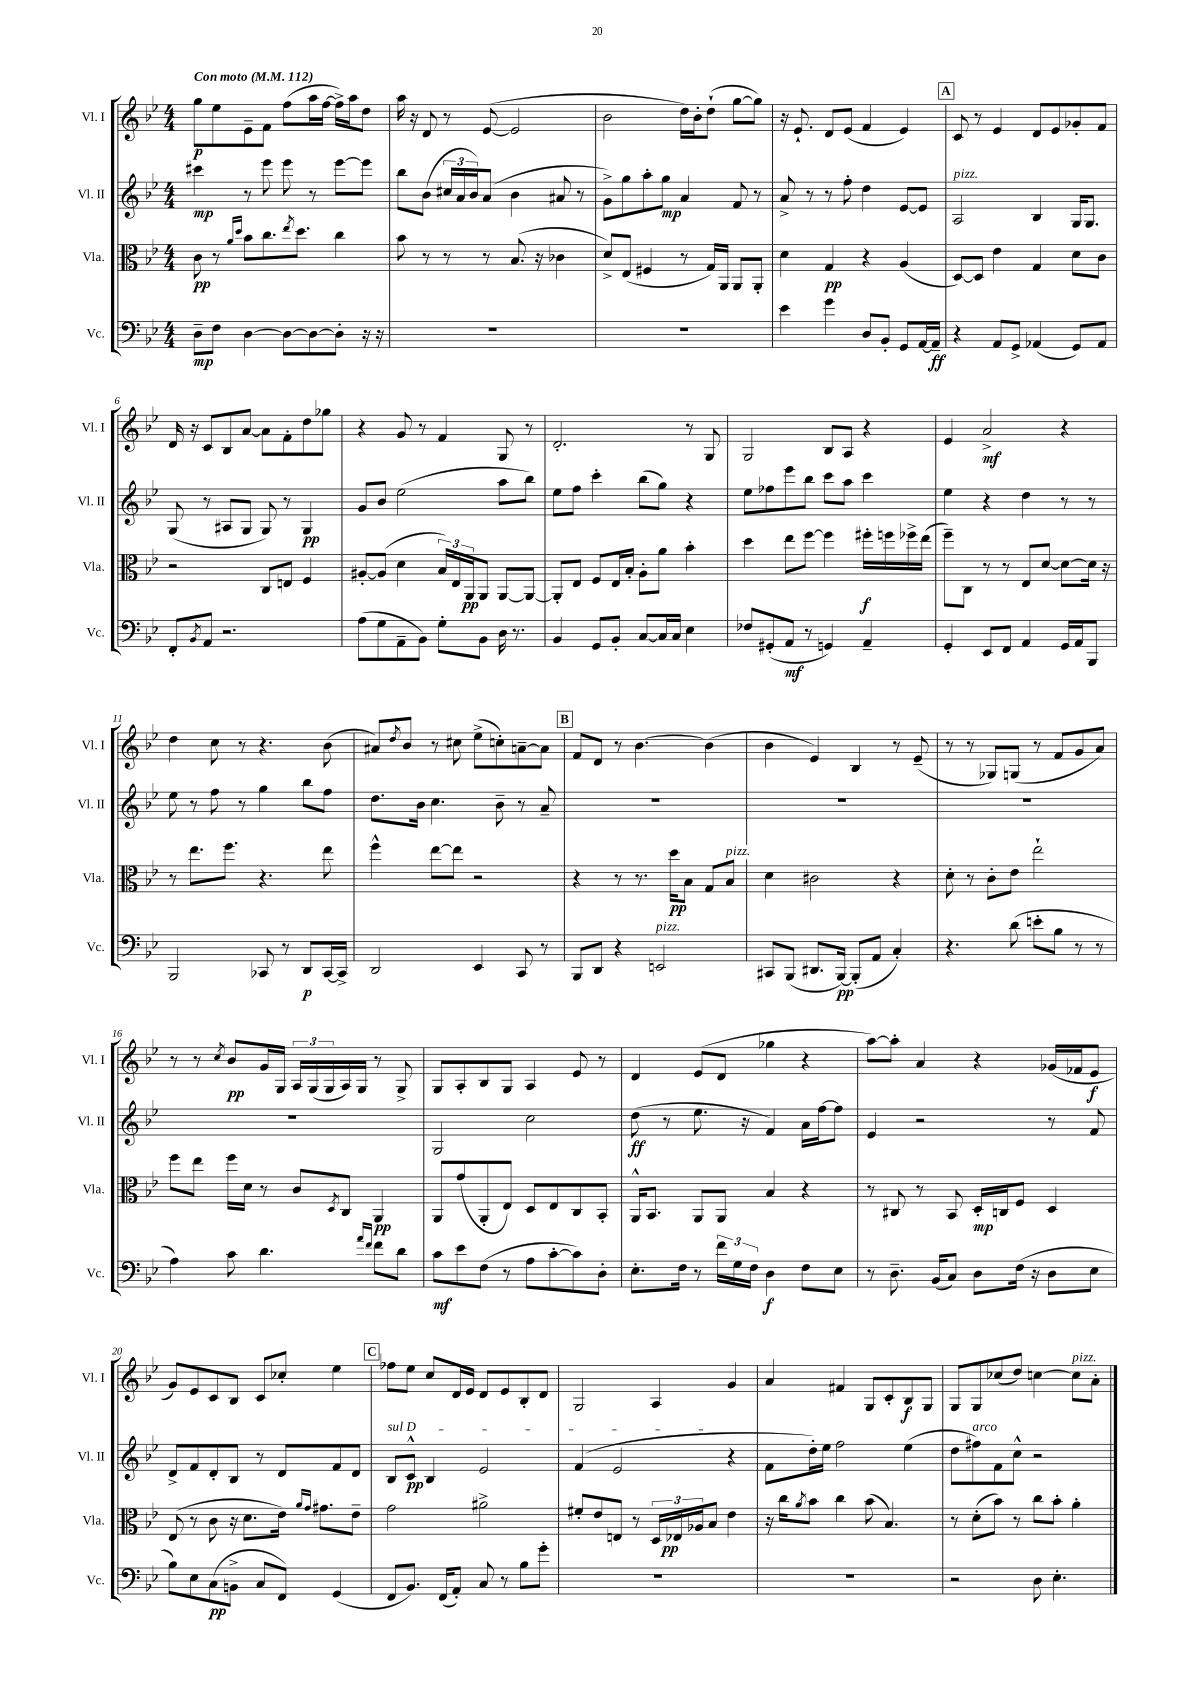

**kern	**kern	**kern	**kern
*staff4	*staff3	*staff2	*staff1
*clefF4	*clefC3	*clefG2	*clefG2
*k[b-e-]	*k[b-e-]	*k[b-e-]	*k[b-e-]
*M4/4	*M4/4	*M4/4	*M4/4
*MM112	*MM112	*MM112	*MM112
8D~	8c	4ccc#	8gg
8F	8r	.	8ee-
.	16qqa	.	.
.	16qqdd	.	.
[4D	8b-	8r	8e-~
.	8.cc	8eee-	8f
8D_	.	8eee-	(8ff
.	8qee-	.	.
.	8.dd	.	.
8D_	.	8r	16aa
.	.	.	[16ff
8D']	4cc	[8eee-	16ff^])
.	.	.	16aa
16r	.	8eee-]	8dd
16r	.	.	.
=	=	=	=
1r	8b-	8bb-	16aa
.	.	.	16r
.	8r	(8b-	8d
.	8r	24cc#	8r
.	.	24a	.
.	.	24b-)	.
.	8r	(8a	([8e-
.	(8.B-	4b-	2e-]
.	16r	.	.
.	4c-	8a#	.
.	.	8r	.
=	=	=	=
1r	8d^)	8g^)	2b-
.	(8E-	8gg	.
.	4F#	8aa'	.
.	.	8gg	.
.	8r	4a	16dd)
.	.	.	16b-'
.	16G)	.	(8dd`
.	16AA	.	.
.	8AA	8f	[8gg
.	8AA'	8r	8gg])
=	=	=	=
4e-	4d	8a^	16r
.	.	.	8.e-`
.	.	8r	.
4g	4G	8r	8d
.	.	8ff'	(8e-
8D	4r	4dd	4f
8BB-'	.	.	.
8GG	(4A	[8e-	4e-)
[16AA	.	8e-]	.
16AA~]	.	.	.
=	=	=	=
4r	[8D)	2A	8c
.	8D]	.	8r
8AA	4e-	.	4e-
8GG^	.	.	.
(4AA-	4G	4B-	8d
.	.	.	8e-
8GG)	8d	16G	8g-'
.	.	8.G	.
8AA-	8c	.	8f
=	=	=	=
8FF'	2r	(8G	16d
.	.	.	16r
8qBB-	.	.	.
8AA	.	8r	8c
2.r	.	8A#	8B-
.	.	8G	[8a
.	8C	8G)	8a]
.	8E	8r	8f'
.	4F	4G	8dd
.	.	.	8gg-
=	=	=	=
(8A	[8A#'	8g	4r
8G	(8A#]	8b-	.
8AA~	4d	(2ee-	8g
8BB-)	.	.	8r
8G'	24B-)	.	4f
.	24E-	.	.
.	24AA	.	.
8BB-	8AA	.	.
16D	[8AA	8aa	8G
8.r	.	.	.
.	8AA_	8bb-)	8r
=	=	=	=
4BB-	8AA']	8ee-	2.d'
.	8E-	8ff	.
8GG	8F	4ccc'	.
8BB-'	16E-	.	.
.	16B-'	.	.
[8C	8A'	(8bb-	.
16C]	8a	8gg)	.
16C	.	.	.
4E-	4b-'	4r	8r
.	.	.	8G
=	=	=	=
8F-	4dd	8ee-	2G
(8GG#'	.	8ff-	.
8AA	8ee-	8eee-	.
8r	[8ff	8bb-	.
4GG)	4ff]	8ccc	8B-
.	.	8aa	8A
4AA~	16ff#'	4ccc	4r
.	16ff	.	.
.	16ff-^	.	.
.	(16ee-	.	.
=	=	=	=
4GG'	8ff~)	4ee-	4e-
.	8C	.	.
8EE-	8r	4r	2a^
8FF	8r	.	.
4AA	8E-	4dd	.
.	[8d	.	.
16GG	8d_	8r	4r
16AA	.	.	.
8BBB-	16d]	8r	.
.	16r	.	.
=	=	=	=
2BBB-	8r	8ee-	4dd
.	8.ee-	8r	.
.	.	8ff	8cc
.	8.ff	.	.
.	.	8r	8r
8CC-	4.r	4gg	4.r
8r	.	.	.
8DD	.	8bb-	.
[16CC-	8ee-	8ff	(8b-
16CC-^]	.	.	.
=	=	=	=
2DD	4ff^^	8.dd	8a#)
.	.	.	8qdd
.	.	.	8b-
.	.	16b-	.
.	[8ee-	4.cc	8r
.	8ee-]	.	8cc#
4EE-	2r	.	(8ee-^
.	.	8b-~	8cc')
8CC	.	8r	[8a~
8r	.	8a~	8a]
=	=	=	=
8BBB-	4r	1r	8f
8DD	.	.	8d
4r	8r	.	8r
.	8.r	.	[4.b-
2EE	.	.	.
.	16dd	.	.
.	8B-	.	.
.	8G	.	(4b-]
.	8B-	.	.
=	=	=	=
8CC#	4d	1r	4b-
(8BBB-	.	.	.
8.DD#	2c#	.	4e-)
[16BBB-)	.	.	.
(8BBB-']	.	.	4B-
8AA	.	.	.
4C')	4r	.	8r
.	.	.	(8e-~
=	=	=	=
4.r	8d'	1r	8r
.	8r	.	8r
.	8c'	.	8G-)
(8d	8e-	.	(8G
8e'	2ee-`	.	8r
8B-	.	.	8f
8r	.	.	8g
8r	.	.	8a)
=	=	=	=
4A)	8ff	1r	8r
.	8ee-	.	8r
.	.	.	8qcc
8c	16ff	.	8b-
.	16d	.	.
4.d	8r	.	16g
.	.	.	16G
.	8c	.	24A
.	.	.	(24G
.	.	.	24G
.	8qD	.	.
.	8C	.	16A)
.	.	.	16G
16qqa	.	.	.
16qqf	.	.	.
8f	4AA	.	8r
8d	.	.	8G^
=	=	=	=
8c	8AA	2G	8G
8e-	(8g	.	8A'
(8F	8AA'	.	8B-
8r	8E-)	.	8G
8A	8D	2cc	4A
[8c'	8E-	.	.
8c])	8C	.	8e-
8D'	8BB-'	.	8r
=	=	=	=
8.E-'	16AA^^	(8dd	4d
.	8.BB-	.	.
.	.	8r	.
16F	.	.	.
8r	8AA	8.ee-	(8e-
24f	8AA	.	8d
24G	.	.	.
.	.	16r	.
24F	.	.	.
4D	4B-	4f)	4gg-
8F	4r	16a	4r
.	.	[16ff	.
8E-	.	8ff]	.
=	=	=	=
8r	8r	4e-	[8aa)
8.D~	8C#	.	8aa']
.	8r	2r	4a
(16BB-	.	.	.
8C)	8BB-	.	.
8D	16D'	.	4r
.	16C	.	.
(16F	8F	.	.
16r	.	.	.
8D	4D	8r	(16g-
.	.	.	16f-
8E-	.	8f	8e-
=	=	=	=
8B-)	(8E-	8d^	8g)
8E-	8r	8f	8e-
(8C	8c	8d'	8c
8BB^	16r	8B-	8B-
.	8.d	.	.
8C	.	8r	8c
8FF)	16e-)	8d	8cc-'
.	16qqa	.	.
.	16qqg	.	.
.	8.g#	.	.
(4GG	.	8f	4ee-
.	8e-~	8d	.
=	=	=	=
8FF	2g	8B-	8ff-
8.BB-)	.	8c^^	8ee-
.	.	4B-	8cc
(16FF	.	.	.
8AA')	.	.	16d
.	.	.	16e-
8C	2a#^	2e-	8d
8r	.	.	8e-
8B-	.	.	8B-'
8g'	.	.	8d
=	=	=	=
1r	8f#'	(4f	2G
.	8e-	.	.
.	8E	2e-	.
.	8r	.	.
.	24D	.	4A
.	24E-	.	.
.	24A-	.	.
.	8B-	.	.
.	4e-	4r	4g
=	=	=	=
1r	16r	8f	4a
.	16cc	.	.
.	8qa	.	.
.	8b-	16dd')	.
.	.	16ee-	.
.	4cc	2ff	4f#
.	(8b-	.	8G
.	4.B-)	.	8c'
.	.	(4ee-	8B-
.	.	.	8G
=	=	=	=
2r	8r	8dd	8G
.	(8d'	8ff#)	8G
.	8b-)	8f	(8cc-
.	8r	8cc^^	8dd)
8D	8cc	2r	[4cc
4.E-'	8b-'	.	.
.	4a'	.	8cc]
.	.	.	8a'
==	==	==	==
*-	*-	*-	*-
